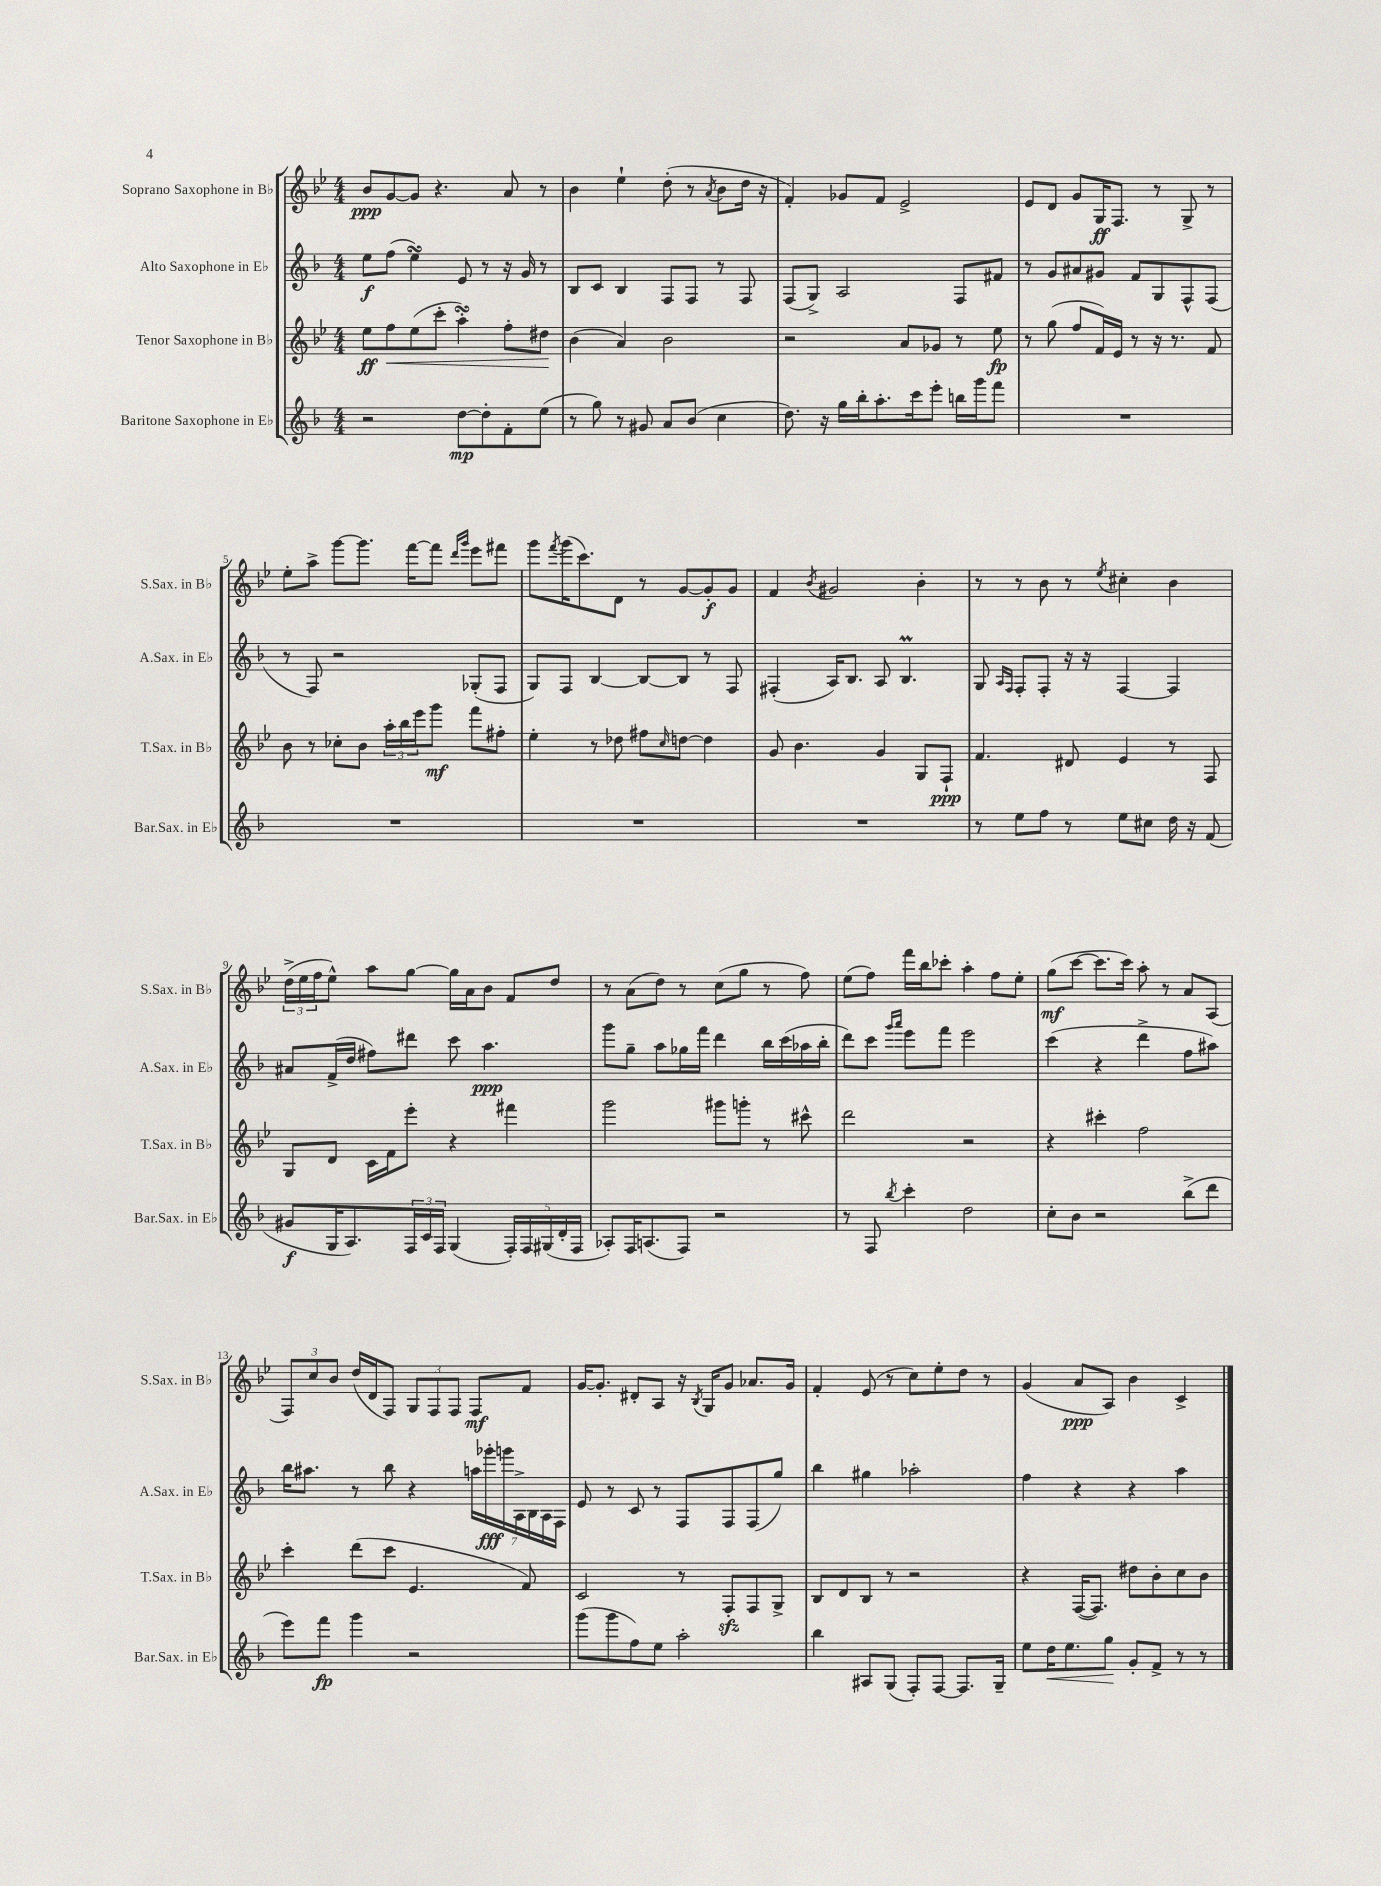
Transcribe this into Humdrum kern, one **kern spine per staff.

**kern	**kern	**kern	**kern
*staff4	*staff3	*staff2	*staff1
*clefG2	*clefG2	*clefG2	*clefG2
*k[b-]	*k[b-e-]	*k[b-]	*k[b-e-]
*M4/4	*M4/4	*M4/4	*M4/4
2r	8ee-\L	8ee\L	8b-/L
.	8ff\	(8ff\J	[8g/
.	(8ee-\	4ee\)	8g/]J
.	8ccc'\J	.	4.r
[8dd\L	4aa'\)	8e/	.
8dd'\]	.	8r	.
8f'\	8ff'\L	16r	8a/
.	.	16g/	.
(8ee\J	8dd#\J	8r	8r
=	=	=	=
8r	(4b-\	8B-/L	4b-\
8gg\)	.	8c/J	.
8r	4a/)	4B-/	4ee-`\
8g#/	.	.	.
8a/L	2b-\	8F/L	(8dd'\
(8b-/J	.	8F/J	8r
.	.	.	8qa/
4cc\	.	8r	8b-\L
.	.	8F/	16dd\Jk
.	.	.	16r
=	=	=	=
8.dd\)	2r	(8F/L	4f'/)
.	.	8G^/J)	.
16r	.	.	.
16gg\LL	.	2A/	8g-/L
16bb-'\J	.	.	.
8.aa'\	.	.	8f/J
.	8a/L	.	2e-^/
16ccc\k	.	.	.
8eee'\J	8g-/J	.	.
16bb\LL	8r	8F/L	.
16ggg\J	.	.	.
8fff\J	8ee-\	8f#/J	.
=	=	=	=
1r	8r	8r	8e-/L
.	(8gg\	8g/L	8d/J
.	8ff/L	8a#/	8g/L
.	16f/L)	8g#/J	16G/K
.	16e-/JJ	.	8.F/J
.	8r	8f/L	.
.	16r	8G/	8r
.	8.r	.	.
.	.	8F^^/	8G^/
.	8f/	(8F/J	8r
=	=	=	=
1r	8b-\	8r	8ee-'\L
.	8r	8F/)	8aa^\J
.	8cc-'\L	2r	[8ggg\L
.	8b-\J	.	8.ggg\]J
.	24aa'\LL	.	.
.	24bb-\	.	.
.	.	.	[16fff\LK
.	24eee-\J	.	.
.	8ggg\J	.	8fff\]J
.	.	.	16qqddd/LL
.	.	.	16qqggg/JJ
.	8fff\L	(8G-'/L	8eee-\L
.	8ff#'\J	8F/J	8fff#\J
=	=	=	=
1r	4ee-'\	8G/L)	8ggg\L
.	.	.	8qfff/
.	.	8F/J	(16ggg\K
.	.	.	8.ccc\)
.	8r	[4B-/	.
.	8dd-\	.	8d\J
.	8ff#\L	8B-/_L	8r
.	16qqcc/	.	.
.	[8dd\J	8B-/]J	[8g/L
.	4dd\]	8r	8g'/]
.	.	8F/	8g/J
=	=	=	=
1r	8g/	(4F#'/	4f/
.	4.b-\	.	.
.	.	.	8qb-/
.	.	16A/LK)	2g#/
.	.	8.B-/J	.
.	4g/	8A/	.
.	.	4.B-/	.
.	8G/L	.	4b-'\
.	8F`/J	.	.
=	=	=	=
8r	4.f/	8G/	8r
.	.	16qqA/LL	.
.	.	16qqF/JJ	.
8ee\L	.	8F'/L	8r
8ff\J	.	8F'/J	8b-\
8r	8d#/	16r	8r
.	.	16r	.
.	.	.	8qee-/
8ee\L	4e-/	[4F/	4cc#'\
8cc#\J	.	.	.
16dd\	8r	4F/]	4b-\
16r	.	.	.
(8f/	8F/	.	.
=	=	=	=
8g#/L	8G/L	8a#/L	(24dd^\LL
.	.	.	24ee-\
.	.	.	24ff\J
16G/K	8d/J	(16f^/L	8ee-^^\J)
8.A/)	.	16dd/JJ	.
.	16c\LL	8ff#\L)	8aa\L
.	16f\J	.	.
24F/L	8eee-'\J	8ddd#\J	[8gg\J
24c/	.	.	.
24F/JJ	.	.	.
(4G/	4r	8ccc\	16gg\]LL
.	.	.	16a\J
.	.	4.aa\	8b-\J
20F'/LL)	4fff#\	.	8f/L
20F/	.	.	.
(20G#/	.	.	.
.	.	.	8dd/J
20d'/	.	.	.
20F/JJ	.	.	.
=	=	=	=
8A-'/L)	2ggg\	8ggg\L	8r
16F/K	.	8gg~\J	(8a\L
(8.A/	.	.	.
.	.	8aa\L	8dd\J)
8F/J)	.	16gg-\L	8r
.	.	16fff\JJ	.
2r	8ggg#\L	4ddd\	(8cc\L
.	8ggg'\J	.	8gg\J
.	8r	16bb-\LL	8r
.	.	(16ccc\	.
.	8ccc#^^\	16aa-\	8ff\)
.	.	16bb-'\JJ	.
=	=	=	=
8r	2ddd\	8ddd\L)	(8ee-\L
8F/	.	8ccc\J	8ff\J)
.	.	16qqggg/LL	.
8qbb-/	.	16qqaaa/JJ	.
4ccc'\	.	8eee\L	16fff\LL
.	.	.	16bb-\J
.	.	8fff\J	8ccc-'\J
2dd\	2r	2eee\	4aa'\
.	.	.	8ff\L
.	.	.	8ee-'\J
=	=	=	=
8cc'\L	4r	(4ccc\	(8gg\L
8b-\J	.	.	[8ccc\J
2r	4ccc#'\	4r	8.ccc\]L
.	.	.	16ccc\Jk)
.	2ff\	4ddd^\	8aa'\
.	.	.	8r
(8bb-^\L	.	8ff\L	8a/L
8ddd\J	.	8aa#\J)	(8A/J
=	=	=	=
8eee\L)	4ccc'\	16bb-\LK	12F/L)
.	.	8.aa#\J	.
.	.	.	12cc/
8fff\J	.	.	.
.	.	.	12b-/J
4ggg\	(8ddd\L	8r	(16dd/LL
.	.	.	16d/J
.	8ccc\J	8bb-\	8F/J)
2r	4.e-/	4r	12G/L
.	.	.	12F/
.	.	.	12F/J
.	.	28aa\LL	8F/L
.	.	28ggg-'\	.
.	.	28ggg\	.
.	.	28A^\	.
.	8f/)	.	8f/J
.	.	28B-\	.
.	.	28A\	.
.	.	28F\JJ	.
=	=	=	=
(8ggg\L	2c/	8e/	[16g/LK
.	.	.	8.g'/]J
8ggg\	.	8r	.
8ff\)	.	8c/	8d#'/L
8ee\J	.	8r	8A/J
2aa'\	8r	8F/L	16r
.	.	.	8qB-/
.	.	.	16G/LK
.	8F'/L	8F/	8g/J
.	8F/	(8F/	8.a-/L
.	8G^/J	8gg/J)	.
.	.	.	16g/Jk
=	=	=	=
4bb-\	8B-/L	4bb-\	4f'/
.	8d/	.	.
8A#/L	8B-/J	4gg#\	(8e-/
(8G/J	8r	.	8r
8F'/L)	2r	2aa-'\	8cc\L)
[8F/J	.	.	8ee-'\
8.F/]L	.	.	8dd\J
.	.	.	8r
16G~/Jk	.	.	.
=	=	=	=
8ee\L	4r	4ff\	(4g/
16dd\K	.	.	.
8.ee\	.	.	.
.	([16F/LK	4r	8a/L
.	8.F/]J)	.	.
8gg\J	.	.	8A/J)
8g'/L	8dd#\L	4r	4b-\
8f^/J	8b-'\	.	.
8r	8cc\	4aa\	4c^/
8r	8b-\J	.	.
==	==	==	==
*-	*-	*-	*-
